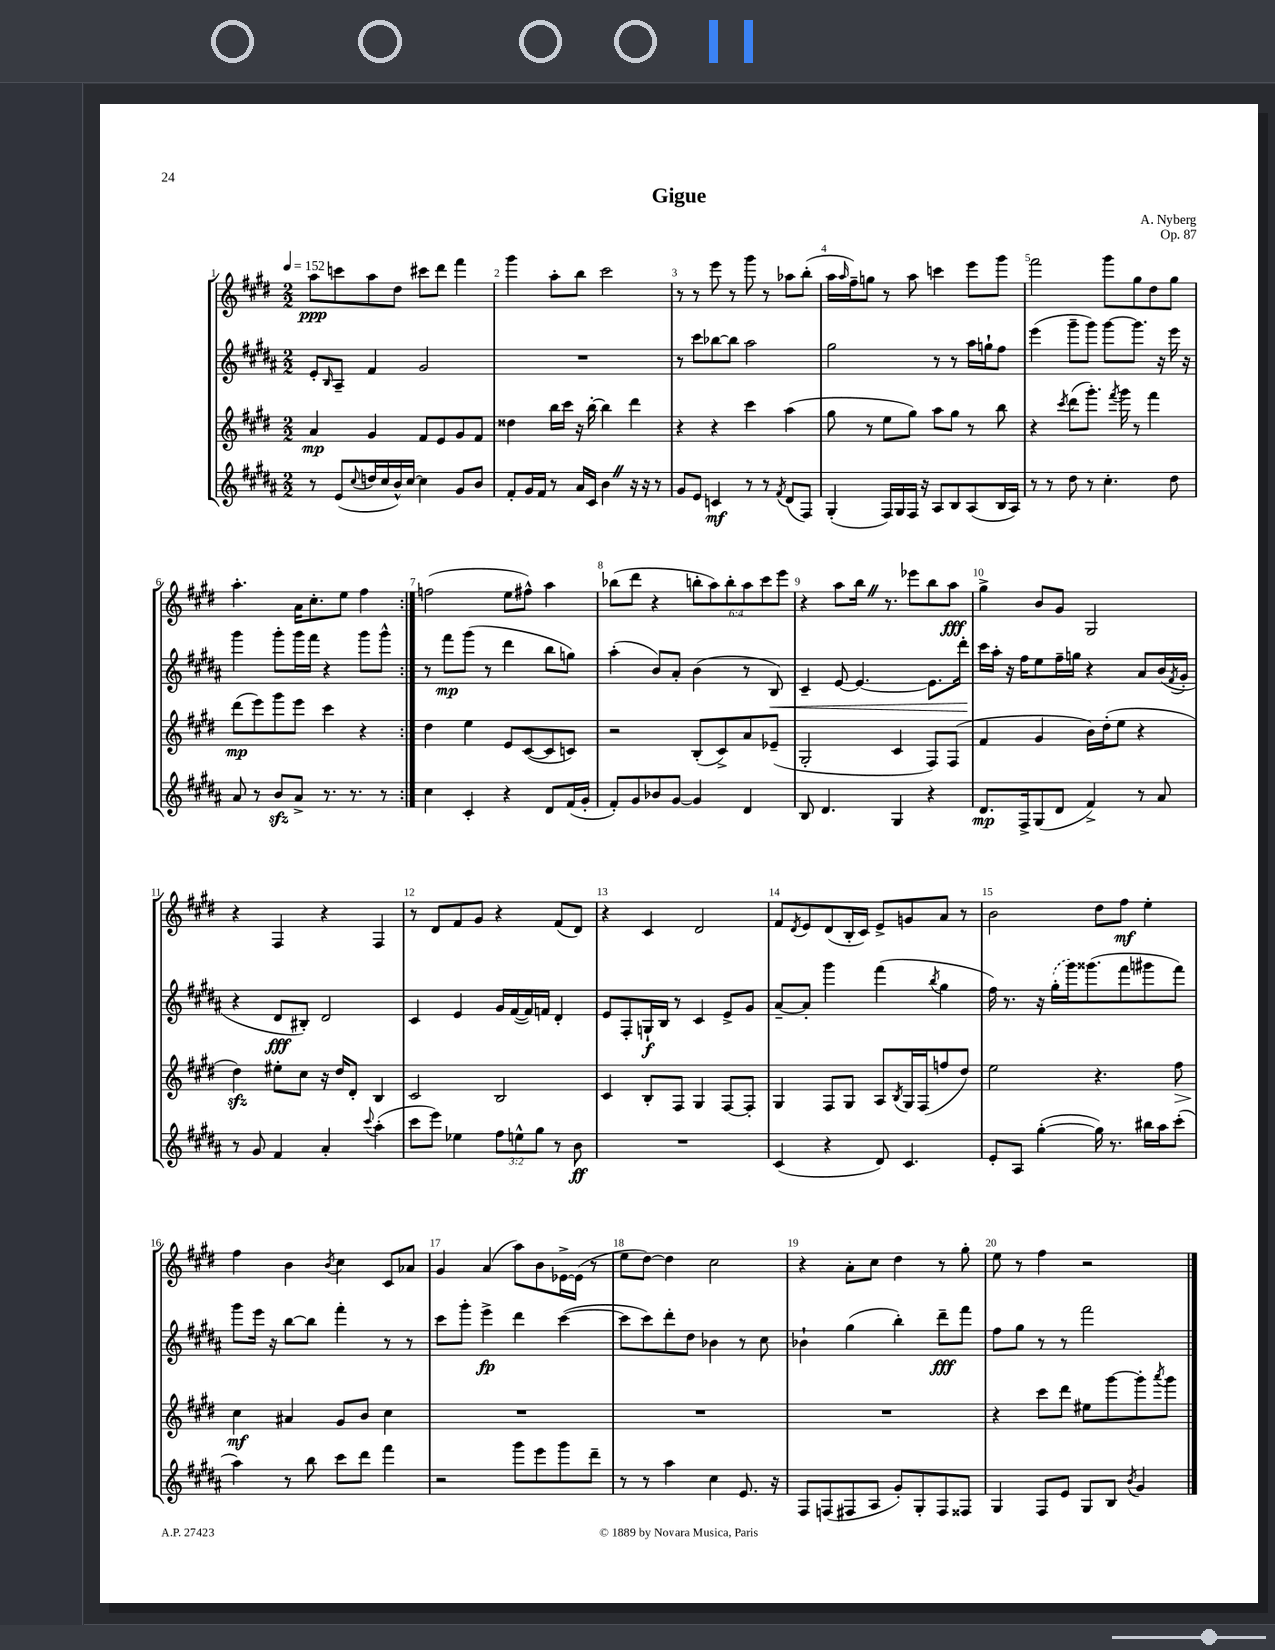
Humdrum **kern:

**kern	**kern	**kern	**kern
*staff4	*staff3	*staff2	*staff1
*clefG2	*clefG2	*clefG2	*clefG2
*k[f#c#g#d#a#]	*k[f#c#g#d#]	*k[f#c#g#d#a#]	*k[f#c#g#d#]
*M2/2	*M2/2	*M2/2	*M2/2
*MM152	*MM152	*MM152	*MM152
8r	4a	8e'	8aa
.	.	16qqB	.
(8e	.	8A#~	8ccc
8qqcc#	.	.	.
16dd	4g#	4f#	8aa
16cc#	.	.	.
16b^^)	.	.	8dd#
[16cc#	.	.	.
4cc#]	8f#	2g#	8ccc#
.	8e	.	8ddd#
8g#	8g#	.	4fff#
8b	8f#	.	.
=	=	=	=
8f#'	4dd##	1r	4ggg#
16g#	.	.	.
16f#	.	.	.
8r	16bb	.	8aa'
.	16ccc#	.	.
16a#	16r	.	8bb
16c#	[16bb'	.	.
4b	4bb]	.	2ccc#
16r	4ddd#	.	.
16r	.	.	.
8r	.	.	.
=	=	=	=
8g#	4r	8r	8r
8e	.	8ccc#	8r
4c	4r	[8bb-	8eee
.	.	8bb-]	8r
8r	4ccc#	2aa#	8ggg#
8r	.	.	8r
8qf#	.	.	.
(8d#	(4aa	.	8aa-
8F#)	.	.	(8bb'
=	=	=	=
(4G#'	8gg#	2gg#	16aa
.	.	.	16qqaa
.	.	.	16ff#~)
.	8r	.	8gg
16F#)	8ee	.	8r
16G#	.	.	.
16F#	8gg#)	.	8aa
16r	.	.	.
8A#	8aa	8r	4ccc
8B	8gg#	8r	.
(8A#	8r	16aa#	8eee
.	.	16gg`	.
16B	8bb	8ff#	8ggg#
16A#)	.	.	.
=	=	=	=
8r	4r	(4eee	2fff#
8r	.	.	.
.	8qccc#	.	.
8dd#	(8ddd#	8ggg#~	.
8r	8.ggg#')	8ggg#)	.
4.cc#'	.	[8ggg#	8ggg#
.	8qfff#	.	.
.	16ggg#	.	.
.	8r	8.ggg#]	8gg#
.	4fff#	.	8dd#
.	.	16r	.
8dd#	.	16eee	8gg#
.	.	16r	.
=	=	=	=
8a#	(8ddd#	4ggg#	4.aa'
8r	8eee)	.	.
8b	8ggg#	8ggg#'	.
8a#^	8eee	16ggg#	16a
.	.	16fff#	8.cc#'
8.r	4ccc#	4r	.
.	.	.	8ee
8.r	.	.	.
.	4r	8ggg#	4ff#
8r	.	8ggg#^^	.
=:|!	=:|!	=:|!	=:|!
4cc#	4dd#	8r	(2ff
.	.	8fff#	.
4c#'	4ee	(8ggg#	.
.	.	8r	.
4r	8e	4ddd#	8ee
.	([8c#	.	8ff#^^)
8d#	8c#]	8bb	4aa
(16f#	8c)	8gg)	.
16g#'	.	.	.
=	=	=	=
8f#')	2r	(4aa#'	(8bb-
8g#	.	.	8ddd#
8b-	.	8b)	4r
[8g#	.	8a#'	.
4g#]	(8B'	(4b	12bb'
.	.	.	12aa)
.	8c#^)	.	.
.	.	.	12bb'
4d#	8a	8r	12aa
.	.	.	12ccc#
.	(8e-~	8B)	.
.	.	.	12eee
=	=	=	=
8B	2G#'	4c#~	4r
4.d#	.	.	.
.	.	[8e	8aa
.	.	4.e_	16bb
.	.	.	8.r
4G#	4c#	.	.
.	.	.	8eee-
4r	8F#)	8.e]	8bb
.	(8F#	.	8aa
.	.	16ddd#'	.
=	=	=	=
8.d#	4f#	16ccc#	4gg#^
.	.	16aa#'	.
.	.	16r	.
16F#^	.	16ff#	.
(8G#	4g#	8ee	8b
8d#	.	16ff#~	8g#
.	.	16gg	.
4f#^)	16b)	4r	2G#
.	(16dd#'	.	.
.	8ee	.	.
8r	4r	8a#	.
8a#	.	(16b	.
.	.	8qf#	.
.	.	16g#'	.
=	=	=	=
8r	4dd#)	4r	4r
8g#	.	.	.
4f#	8ee#'	8d#	4F#
.	8cc#	8B#')	.
4a#'	16r	2d#	4r
.	16dd#	.	.
.	8d#'	.	.
8qqccc#	.	.	.
(4aa#'	4B	.	4F#
=	=	=	=
8ccc#	2c#	4c#	8r
8eee)	.	.	8d#
4ee-	.	4e	8f#
.	.	.	8g#
12ff#	2B	16g#	4r
.	.	([16f#	.
12ee^^	.	.	.
.	.	16f#])	.
12gg#	.	.	.
.	.	16f	.
8r	.	4d#'	(8f#
8b	.	.	8d#)
=	=	=	=
1r	4c#	8e	4r
.	.	8F#'	.
.	8B'	16G`	4c#
.	.	16B	.
.	8F#	8r	.
.	4G#	4c#	2d#
.	[8F#	8e^	.
.	8F#']	8g#	.
=	=	=	=
(4c#	4G#	[8a#~	8f#
.	.	.	8qd#
.	.	8a#']	8e
4r	8F#	4ggg#	(8d#
.	8G#	.	16B'
.	.	.	16c#)
8d#)	8A	(4fff#	8e^
.	8qB	.	.
4.c#	16G#	.	8g
.	(16F#	.	.
.	.	8qbb	.
.	8ff	4gg#	8a
.	8dd#)	.	8r
=	=	=	=
8e'	2ee	16ff#)	2b
.	.	8.r	.
8A#	.	.	.
([4gg#'	.	16r	.
.	.	(16gg#'	.
.	.	16ggg#)	.
.	.	(8.ggg##	.
16gg#])	4.r	.	8dd#
8.r	.	.	.
.	.	8fff#	8ff#
16bb#	.	8ggg#	4ee'
16aa#	.	.	.
(8ccc#'	8ff#	8fff#)	.
=	=	=	=
4aa#)	4cc#	8ggg#	4ff#
.	.	16eee	.
.	.	16r	.
8r	4a#	[8bb	4b
8bb	.	8bb]	.
.	.	.	8qb
8ccc#	8g#	4fff#'	4cc#
8ddd#	8b	.	.
4fff#	4cc#	8r	8c#
.	.	8r	8a-
=	=	=	=
2r	1r	8ccc#	4g#
.	.	8ggg#'	.
.	.	4eee^	(4a
8ggg#	.	4ddd#	8aa)
8eee	.	.	8b
8ggg#	.	([4ccc#	[16e-^
.	.	.	(16e-]
8ddd#~	.	.	8r
=	=	=	=
8r	1r	8ccc#]	8ee
8r	.	8ccc#)	[8dd#)
4aa#	.	8ddd#'	4dd#]
.	.	8dd#	.
4cc#	.	4b-	2cc#
8.e	.	8r	.
.	.	8cc#	.
16r	.	.	.
=	=	=	=
8F#	1r	4b-`	4r
(8F	.	.	.
8F#	.	(4gg#	8a'
8A#	.	.	8cc#
8g#')	.	4bb')	4dd#
8G#'	.	.	.
8F#	.	8ddd#~	8r
8F##	.	8fff#	8gg#'
=	=	=	=
4G#	4r	8ff#	8ee
.	.	8gg#	8r
8F#	8ccc#	8r	4ff#
8e	8ddd#	8r	.
8G#	8ee#	2fff#	2r
8B	[8ggg#	.	.
8qb	.	.	.
4g#	8ggg#']	.	.
.	8qaaa	.	.
.	8ggg#	.	.
==	==	==	==
*-	*-	*-	*-
